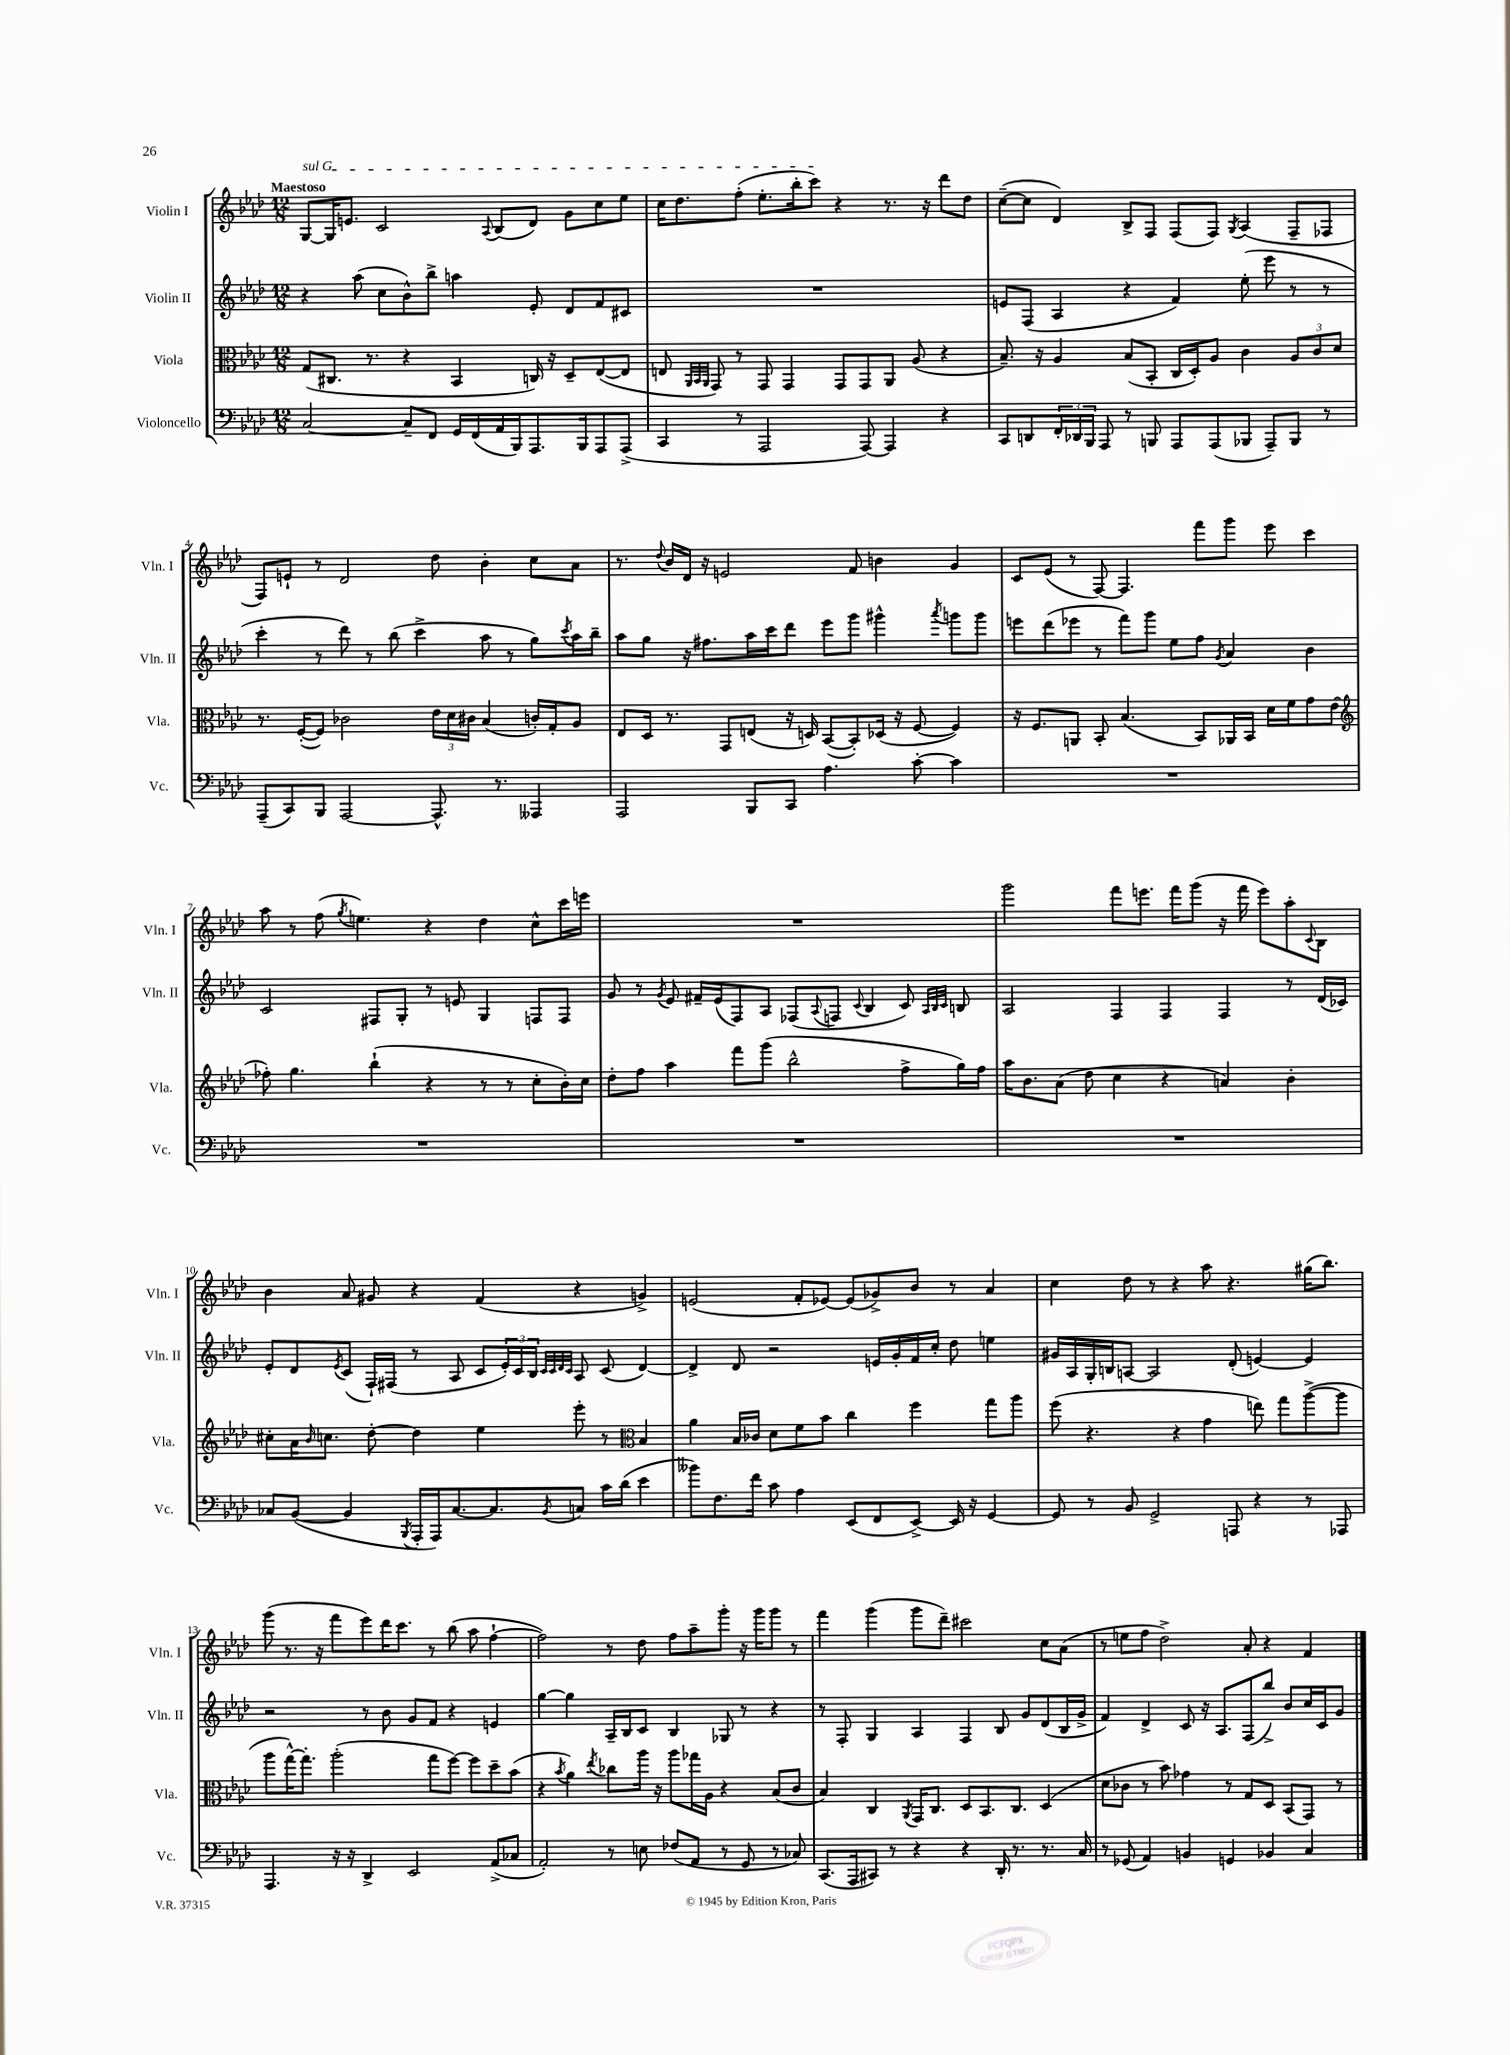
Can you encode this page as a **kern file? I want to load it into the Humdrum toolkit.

**kern	**kern	**kern	**kern
*part4	*part3	*part2	*part1
*staff4	*staff3	*staff2	*staff1
*I"Violoncello	*I"Viola	*I"Violin II	*I"Violin I
*I'Vc.	*I'Vla.	*I'Vln. II	*I'Vln. I
*clefF4	*clefC3	*clefG2	*clefG2
*k[b-e-a-d-]	*k[b-e-a-d-]	*k[b-e-a-d-]	*k[b-e-a-d-]
*M12/8	*M12/8	*M12/8	*M12/8
=1	=1	=1	=1
!	!	!	!LO:TX:a:B:t=Maestoso
!	!	!	!LO:TX:a:i:t=sul G
[2C/	(8G/L	4r	[8G/L
.	8.C#X/J	.	16G/K]
.	.	.	8.en/J
.	.	(8aa-\	.
.	8.r	.	.
.	.	8cc\L	2c/
8C~/L]	4r	8b-^^\)	.
8FF/J	.	8bb-^\J	.
16GG/LL	4BB-/	4aan\	.
(16FF/	.	.	.
.	.	.	8qqA-/
16AA-/	.	.	(8B-/L
16BBB-/J)	.	.	.
8.AAA-/	16Cn/)	8e-'/	8d-/J)
.	16r	.	.
.	8D-~/L	8d-/L	8g\L
16BBB-/k	.	.	.
8AAA-/	([8E-/	8f/	8cc\
(8AAA-^/J	8E-/J]	8c#X/J	8ee-\J
=2	=2	=2	=2
4CC/	8En/	1.r	16cc\KL
.	.	.	8.dd-\
.	32qqAA-/LLL	.	.
.	32qqBB-/	.	.
.	32qqAA-/JJJ	.	.
.	8GG/)	.	.
8r	8r	.	(8ff'\J
2AAA-/	8GG/	.	8.ee-'\L
.	4GG/	.	.
.	.	.	16bb-'\k
.	.	.	8ccc\J)
.	8GG/L	.	4r
[8AAA-/)	8GG/	.	.
4AAA-/]	8AA-/J	.	8.r
.	(8A-/	.	.
.	.	.	16r
4r	4r	.	8ddd-\L
.	.	.	8dd-\J
=3	=3	=3	=3
8CC/L	8.B-~/)	8en/L	([8cc~\L
8DDn/	.	(8F/J	8cc\J]
.	16r	.	.
24FF'/L	4A-/	4A-/	4d-/)
24DD-X/	.	.	.
24BBB-/JJ	.	.	.
8AAA-/	.	.	.
8r	(8B-/L	4r	8B-^/L
8BBBn/	8BB-'/J	.	8F/J
8AAA-/L	16C/LL	4f/)	(8F/L
.	16D-'/J)	.	.
(8AAA-/	8A-/J	.	8F/J)
.	.	.	8qG/
8BBB-X/J	4c\	(8ee-'\	(4A-/
8AAA-~/L)	.	8eee-\	.
8BBB-/J	12A-/L	8r	8F~/L
.	12c/	.	.
8r	.	8r	8F-X/J
.	12d-/J	.	.
!!LO:LB:g=z
=4	=4	=4	=4
(8AAA-~/L	8.r	4ccc'\	8F/L)
8CC/)	.	.	8en`/J
.	([16F'/KL	.	.
8BBB-/J	8F/J])	8r	8r
[2AAA-/	2c-X\	8ddd-\)	2d-/
.	.	8r	.
.	.	(8bb-\	.
.	.	4ccc^\	.
8.AAA-^^/]	24e-\LL	.	8dd-\
.	24d-\	.	.
.	24c#X\JJ	.	.
.	(4B-/	8aa-\	4b-'\
8.r	.	.	.
.	.	8r	.
4AAA--X/	16cn'/LL)	8gg\L)	8cc\L
.	16G'/J	.	.
.	.	8qccc/	.
.	8A-/J	16aa-\L	8a-\J
.	.	16bb-~\JJ	.
=5	=5	=5	=5
2AAA-/	8E-/L	8aa-\L	8.r
.	16D-/Jk	8gg\J	.
.	.	.	8qqdd-/
.	8.r	.	16b-/LL
.	.	16r	16d-/JJ
.	.	8.ff#X\L	16r
.	8GG/L	.	2en/
8BBB-/L	(8En/J	16aa-\L	.
.	.	16ccc\J	.
8CC/J	16r	8ddd-\J	.
.	16Dn/)	.	.
4.A-\	([8BB-/L	8eee-\L	.
.	8BB-'/])	8ggg\J	8f/
.	(16D-X/Jk	4ggg#X^^\	4bn\
.	16r	.	.
[8c'\	[8F/	.	.
.	.	8qaaa-/	.
4c\]	4F/])	8gggn\L	4g/
.	.	8ggg\J	.
=6	=6	=6	=6
1.r	16r	8eeen\L	8c/L
.	8.F/L	.	.
.	.	(8ddd-\	(8e-/J
.	8AAn/J	8eee-X\J	8r
.	8BB-'/	8r	[8F/)
.	(4.B-/	8fff\L)	4.F/]
.	.	8ggg\J	.
.	.	8ee-\L	.
.	8BB-/L)	8ff\J	8fff\L
.	.	8qg/	.
.	16AA-X/L	4a-/	8ggg\J
.	16BB-/JJ	.	.
.	16d-\LL	.	8eee-\
.	16f\J	.	.
.	8g\	4b-\	4ccc\
.	(8e-\J	.	.
!!LO:LB:g=z
=7	=7	=7	=7
*	*clefG2	*	*
1.r	8ff-X'\)	2c/	8aa-\
.	4.gg\	.	8r
.	.	.	(8ff\
.	.	.	8qgg/
.	.	.	4.een\)
.	(4bb-`\	8F#X/L	.
.	.	8G'/J	.
.	4r	8r	4r
.	.	8en/	.
.	8r	4G/	4dd-\
.	8r	.	.
.	8cc'\L	8Fn/L	8cc^^\L
.	16b-'\L)	8F/J	16ccc\L
.	16cc\JJ	.	16eeen\JJ
=8	=8	=8	=8
1.r	8dd-'\L	8g/	1.r
.	8ff\J	8r	.
.	.	8qg/	.
.	4aa-\	8e-/	.
.	.	16f#X~/LL	.
.	.	(16e-/J	.
.	8fff\L	8F/)	.
.	(8ggg\J	8A-/J	.
.	2bb-^^\	(8F-X/L	.
.	.	8qqA-/	.
.	.	8Fn/J	.
.	.	8qqc/	.
.	.	4B-/	.
.	8ff^\L	8c/)	.
.	.	32qqA-/LLL	.
.	.	32qqB-/	.
.	.	32qqc/JJJ	.
.	16gg\L)	8Bn/	.
.	16ff\JJ	.	.
=9	=9	=9	=9
1.r	16aa-\KL	2A-/	2ggg\
.	8.b-\	.	.
.	(8a-\J	.	.
.	8dd-\	.	.
.	4cc\	4F/	8fff\L
.	.	.	8.eeen\J
.	4r	4F/	.
.	.	.	16fff\KL
.	.	.	(8ggg\J
.	4an/)	4F/	16r
.	.	.	16fff\
.	.	.	8eee\L)
.	4b-'\	8r	8aa-'\
.	.	.	8qqc/
.	.	(16d-/LL	8B-\J
.	.	16c-X/JJ)	.
!!LO:LB:g=z
=10	=10	=10	=10
8C-X/L	8cc#X'\L	8e-'/L	4b-\
([8BB-/J	16a-\K	8d-/	.
.	16qqb-/	.	.
.	8.ccn\J	.	.
.	.	8qe-/	.
4BB-/]	.	(8c/J	8a-/
.	[8dd-'\	16F`/LL)	8g#X/
.	.	(16F#X/JJ	.
8qBBB-/	.	.	.
16AAA-'/LL	4dd-\]	8r	4r
16AAA-/J)	.	.	.
[8.C-/	.	8A-/	.
.	4ee-\	8c/L	(4f/
8.C-/]	.	.	.
.	.	24e-'/L)	.
.	.	24c/	.
.	.	24B-/JJ	.
.	.	32qqc/LLL	.
.	.	32qqc/	.
.	.	32qqd-/	.
8qBB-/	.	32qqc/JJJ	.
8Cn/J	8eee-'\	8A-/	4r
16c\LL	8r	(8c/	.
(16d-\JJ	.	.	.
*	*clefC3	*	*
4e-\	4B-/	[4d-/)	4gn^/)
=11	=11	=11	=11
8b--X\L)	4a-\	4d-^/]	(2en/
8.F\	.	.	.
.	16B-/LL	8d-/	.
16f\Jk	16c-X/JJ	.	.
8c\	8d-\L	2r	.
4A-\	8f\	.	8f'/L
.	8b-\J	.	[8e-X/J)
(8EE-/L	4cc\	.	(8e-/L]
8FF/	.	16en/LL	8g-X^/)
.	.	16g'/	.
[8EE-^/J)	4ff\	16f/	8b-/J
.	.	16cc'/JJ	.
16EE-/]	.	8dd-\	8r
16r	.	.	.
[4GG/	8gg\L	4een\	4a-/
.	8aa-\J	.	.
=12	=12	=12	=12
8GG/]	(8ff\	16g#X/LL	4cc\
.	.	16A-/	.
8r	4.r	16G'/	.
.	.	16Bn/J	.
8BB-/	.	[8An/J	8dd-\
2GG^/	.	2A/]	8r
.	4r	.	4r
.	4g\	.	8aa-\
8AAAn/	.	(8d-'/	4.r
4r	8een\)	[4en/)	.
.	8gg\L	.	.
8r	([8aa-^\	4e/]	(16gg#X\KL
.	.	.	8.bb-\J)
8AAA-X/	8aa-\J]	.	.
!!LO:LB:g=z
=13	=13	=13	=13
4.AAA-/	8aa-\L	2r	(8ggg\
.	[16gg^^\K)	.	8.r
.	8.gg'\J]	.	.
.	.	.	16r
16r	(2aa-'\	.	8fff\L
16r	.	.	.
4DD-^/	.	8r	8eee-\)
.	.	8b-\	16ddd-\K
.	.	.	8.ccc\J
2EE-/	.	8g/L	.
.	8gg\L	8f/J	8r
.	[8ff\J)	4r	(8bb-\
.	8ff\L]	.	8aa-\
(8AA-^/L	8dd-~\	4en/	[4ff`\
8C-X/J	(8b-\J	.	.
=14	=14	=14	=14
2AA-'/)	4r	[4gg\	2ff\])
.	8qb-/	.	.
.	4a-\)	4gg\]	.
.	8qee-/	.	.
8r	8cc-X\L	16A-~/LL	8r
.	.	16B-/J	.
8En\	16aa-\Jk	8c/J	8dd-\
.	16r	.	.
(8F-X/L	8aa-\L	4B-/	8ff\L
8AA-/J	16gg-X\L	.	8aa-~\
.	16A-\JJ	.	.
8r	4r	8G-X/	8ggg'\J
8GG/	.	8r	16r
.	.	.	16ggg\KL
8r	(8B-/L	4r	8ggg\J
8C-X/)	8c/J	.	8r
=15	=15	=15	=15
(8.CC/L	4B-/)	8r	4fff\
.	.	8F'/	.
16AAA-/k	.	.	.
8CC#X/J)	4C/	4G/	(4ggg\
8r	.	.	.
.	8qAA-/	.	.
4r	16GG/KL	4A-/	8ggg\L
.	8.C/J	.	.
.	.	.	8ddd-~\J)
4r	8D-/L	4F/	2ccc#X\
.	8.BB-/	.	.
16DD-'/	.	8B-/	.
8.r	8.C/J	.	.
.	.	8g/L	.
8.r	(4D-/	(8d-/	8cc\L
.	.	16B-/L	(8a-\J
16C/	.	16g^/JJ	.
=16	=16	=16	=16
8r	8d-\L	4f/)	8r
(8GG-X/	8c-X\J	.	8een\L
4AA-/)	8r	4d-^/	8ff\J
.	8b-\)	.	2dd-^\)
4BBn/	4g-X\	8c/	.
.	.	16r	.
.	.	8.A-/L	.
4GGn/	8r	.	.
.	8G/L	(8F/	8a-'/
4BB-X/	8D-/J	8bb-^/J)	4r
.	(8BB-/L	8b-/L	.
4C/	8GG/J)	16cc/L	4f/
.	.	16c/J	.
.	8r	8g/J	.
==	==	==	==
*-	*-	*-	*-
